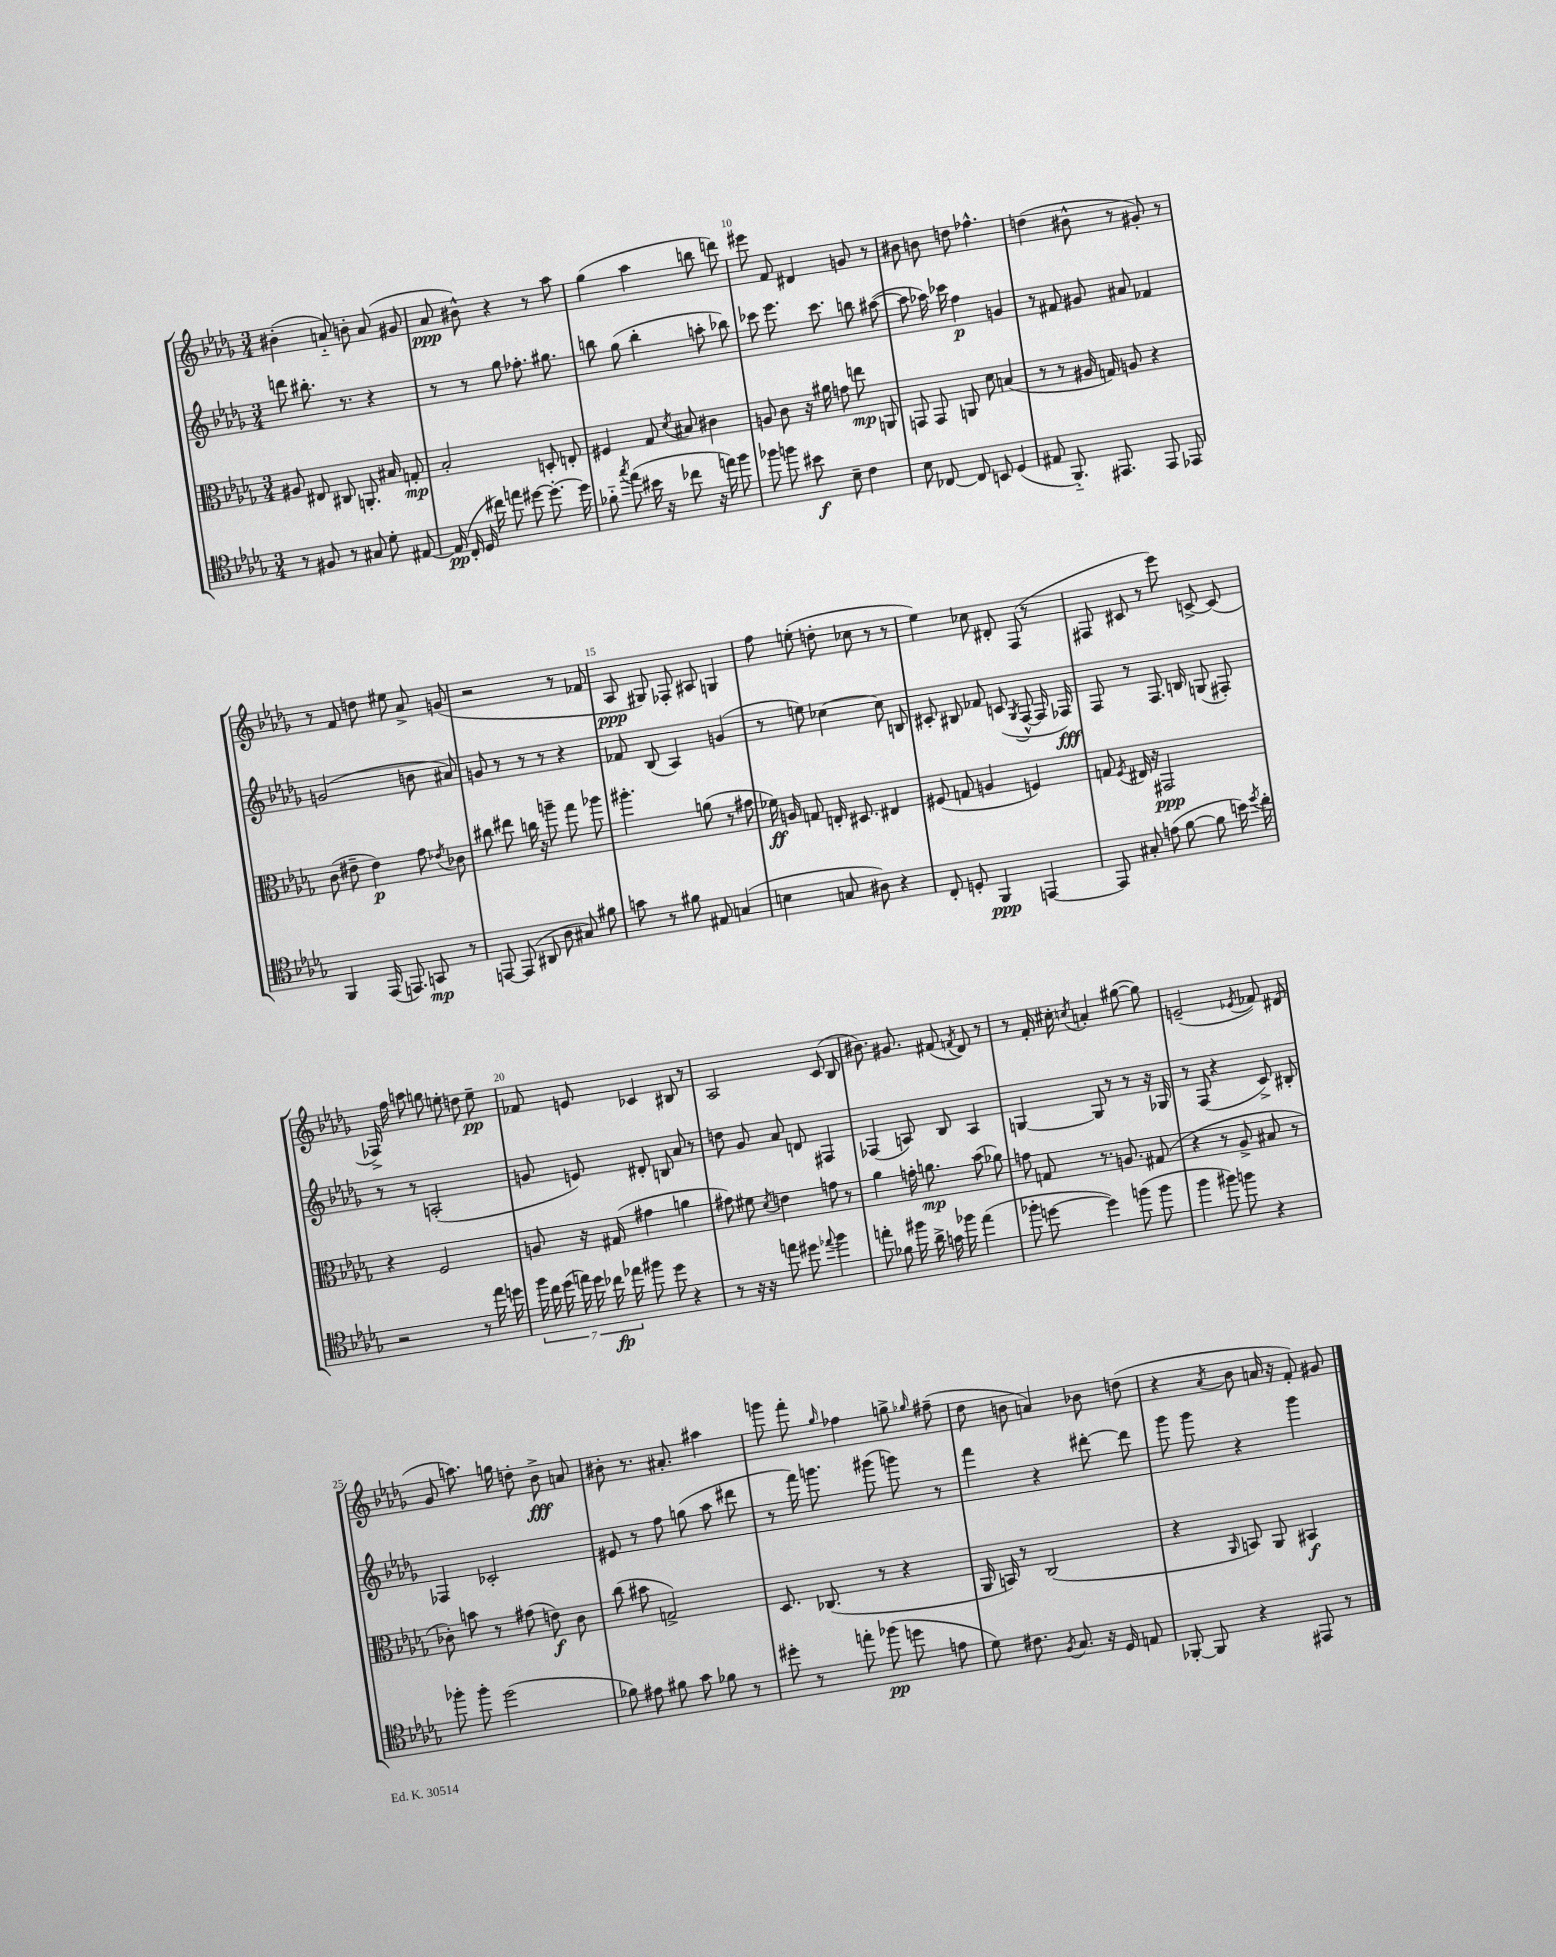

**kern	**dynam	**kern	**dynam	**kern	**dynam	**kern	**dynam
*part4	*part4	*part3	*part3	*part2	*part2	*part1	*part1
*staff4	*staff4	*staff3	*staff3	*staff2	*staff2	*staff1	*staff1
*clefC4	*	*clefC3	*	*clefG2	*	*clefG2	*
*k[b-e-a-d-g-]	*	*k[b-e-a-d-g-]	*	*k[b-e-a-d-g-]	*	*k[b-e-a-d-g-]	*
*M3/4	*	*M3/4	*	*M3/4	*	*M3/4	*
=7	=7	=7	=7	=7	=7	=7	=7
8r	.	8A#X/	.	8dddn\	.	(4b#X'\	.
8F#X/	.	8E#X/	.	8.bb#X'\	.	.	.
8r	.	8C#X/	.	.	.	8an/)	.
.	.	.	.	8.r	.	.	.
8G#X/	.	8.AAn'/	.	.	.	8bn'\	.
8d-'\	.	.	.	4r	.	(8a/	.
.	.	16B#X/	.	.	.	.	.
[8E#X/	.	8Gn'/	mp	.	.	8g#X/	.
=8	=8	=8	=8	=8	=8	=8	=8
(16E#/]	pp	2B-'/	.	8r	.	8a-/	ppp
16C'/	.	.	.	.	.	.	.
16D-/	.	.	.	8r	.	8b#X^^\)	.
16cc#X\)	.	.	.	.	.	.	.
8een\	.	.	.	8gg-\	.	4r	.
[8dd#X\	.	.	.	8.ff-X'\	.	.	.
8.dd#'\_	.	8Dn'/	.	.	.	8r	.
.	.	.	.	8.gg#X\	.	.	.
.	.	8En'/	.	.	.	8aa-\	.
16dd#\]	.	.	.	.	.	.	.
=9	=9	=9	=9	=9	=9	=9	=9
8f-X\	.	4F#X/	.	8bbn\	.	(4gg-\	.
8qgg-/	.	.	.	.	.	.	.
(8ee-\	.	.	.	(8gg-\	.	.	.
16b#X\	.	8G-/	.	4bb'\	.	4aa-\	.
16r	.	.	.	.	.	.	.
.	.	8qd-/	.	.	.	.	.
8cc-X\	.	8B#X/	.	.	.	.	.
16r	.	4c#X\	.	8aan'\	.	8bbn\	.
16een\)	.	.	.	.	.	.	.
8ff\	.	.	.	8bb-X\)	.	8dddn\)	.
=10	=10	=10	=10	=10	=10	=10	=10
8ff-X\	.	8An/	.	8ccc-X\	.	8eee#X\	.
8ffn\	.	8c\	.	8.eee-\	.	8f/	.
8b#X\	f	16r	.	.	.	4d#X/	.
.	.	16a#X\	.	8.ccc-\	.	.	.
8B-~\	.	8gn\	.	.	.	.	.
4c\	.	8een\	mp	8bbn\	.	8gn/	.
.	.	8AAn/	.	([8aa#X\	.	8r	.
=11	=11	=11	=11	=11	=11	=11	=11
8B-\	.	8GGn/	.	8aa#\]	.	8b#X\	.
[8C-X/	.	8GG/	.	16aa-X\)	.	8bn\	.
.	.	.	.	16ccc-X\	.	.	.
8C-/]	.	8AAn/	.	4ff\	p	8ddn\	.
8BBn/	.	8d-\	.	.	.	4.ff-X^^\	.
(4D-/	.	(4Bn/	.	4gn/	.	.	.
=12	=12	=12	=12	=12	=12	=12	=12
8E#X/	.	8r	.	8r	.	(4ddn\	.
8.FF/)	.	8r	.	8f#X/	.	.	.
.	.	16A#X/	.	8g#X/	.	8b#X^^\	.
8.EE#X/	.	16Gn/)	.	.	.	.	.
.	.	8An/	.	8a#X/	.	8r	.
8EE#/	.	4r	.	4f-X/	.	8g#X'/)	.
8EE-X/	.	.	.	.	.	8r	.
!!LO:LB:g=z
=13	=13	=13	=13	=13	=13	=13	=13
4FF/	.	(8c\	.	(2gn/	.	8r	.
.	.	8e#X~\	.	.	.	8f/	.
(16EE-/	.	4e#\)	p	.	.	8ddn\	.
8.EEn/)	.	.	.	.	.	.	.
.	.	.	.	.	.	8ee#X\	.
8GGn/	mp	8g-\	.	8bn\	.	8a-^/	.
.	.	8qe-X/	.	.	.	.	.
8r	.	8c-X\	.	8a#X/)	.	(8gn/	.
=14	=14	=14	=14	=14	=14	=14	=14
[8EEn/	.	8cc#X\	.	8gn/	.	2r	.
(8EE/]	.	8ee#X\	.	8r	.	.	.
8AA#X/	.	16ccn\	.	8r	.	.	.
.	.	16r	.	.	.	.	.
8A-\	.	8aan~\	.	8r	.	.	.
8G#X/)	.	8gg-\	.	4r	.	8r	.
8f#X\	.	8aa-X\	.	.	.	8f-X/	.
=15	=15	=15	=15	=15	=15	=15	=15
8gn\	.	4.aa#X'\	.	8f-X/	.	8A-/	ppp
8r	.	.	.	(8B-/	.	8G#X/)	.
8f#X\	.	.	.	4A-/)	.	8F-X'/	.
8E#X/	.	(8an\	.	.	.	8A#X/	.
(4Gn/	.	8r	.	(4gn/	.	4Gn/	.
.	.	8g#X\	.	.	.	.	.
=16	=16	=16	=16	=16	=16	=16	=16
4Bn\	.	16f-X\)	ff	8r	.	8ff\	.
.	.	16An/	.	.	.	.	.
.	.	8Gn/	.	8een\)	.	(8een'\	.
8Gn/	.	16En'/	.	[4cc-X\	.	8ddn'\	.
.	.	8.D#X/	.	.	.	.	.
8A#X\)	.	.	.	.	.	8cc-X\	.
4r	.	4E#X/	.	8cc-\]	.	8r	.
.	.	.	.	8Bn/	.	8r	.
=17	=17	=17	=17	=17	=17	=17	=17
8C'/	.	(8F#X/	.	8c#X'/	.	4ee-\)	.
8Dn'/	.	8Gn/	.	8B#X/	.	.	.
4FF/	ppp	4An/	.	8f-X/	.	8cc-X\	.
.	.	.	.	(8cn/	.	8d#X'/	.
.	.	.	.	8qG-/	.	.	.
[4EEn/	.	4Fn/)	.	[8F^^/	.	(8F/	.
.	.	.	.	16F/]	.	8r	.
.	.	.	.	16F-X/)	fff	.	.
=18	=18	=18	=18	=18	=18	=18	=18
8EE/]	.	8Gn/	.	8F/	.	8F#X/	.
.	.	8qF/	.	.	.	.	.
8G#X'/	.	16E#X/	.	8r	.	8c#X/	.
.	.	16r	.	.	.	.	.
(8en\	.	2GG#X/	ppp	8.F/	.	8r	.
[8f\	.	.	.	.	.	8eee-\)	.
.	.	.	.	16Bn/	.	.	.
8f\]	.	.	.	(8Gn/	.	[8cn^/	.
16bn\)	.	.	.	8F#X'/)	.	(8c/]	.
8qdd-/	.	.	.	.	.	.	.
16cc'\	.	.	.	.	.	.	.
!!LO:LB:g=z
=19	=19	=19	=19	=19	=19	=19	=19
2r	.	4r	.	8r	.	16F-X^/)	.
.	.	.	.	.	.	16ff\	.
.	.	.	.	8r	.	8aan\	.
.	.	2F/	.	(2An'/	.	8ggn\	.
.	.	.	.	.	.	8een'\	.
8r	.	.	.	.	.	8ddn\	.
16ee-\	.	.	.	.	.	8ee~\	pp
16ddn\	.	.	.	.	.	.	.
=20	=20	=20	=20	=20	=20	=20	=20
28ff\	.	8An/	.	8gn/	.	8f-X/	.
28cc\	.	.	.	.	.	.	.
(28dd-\	.	.	.	.	.	.	.
28een\)	.	.	.	.	.	.	.
.	.	16r	.	8en/)	.	8en/	.
28dd-\	.	.	.	.	.	.	.
28cc-X\	fp	.	.	.	.	.	.
.	.	(16G#X/	.	.	.	.	.
28ee-X\	.	.	.	.	.	.	.
8ff#X\	.	4g#X\	.	8d#X'/	.	4c-X/	.
8dd-\	.	.	.	8Bn/	.	.	.
4r	.	4an\	.	8a-/	.	8B#X/	.
.	.	.	.	8r	.	8r	.
=21	=21	=21	=21	=21	=21	=21	=21
8r	.	8g#X\)	.	8ddn\	.	2A-/	.
16r	.	8f#X\	.	8g-/	.	.	.
16r	.	.	.	.	.	.	.
.	.	8qd-/	.	.	.	.	.
8een\	.	4en\	.	8a-/	.	.	.
8dd#X\	.	.	.	8dn/	.	.	.
8qqee-X/	.	.	.	.	.	.	.
4ff\	.	8gn\	.	4F#X/	.	(8c/	.
.	.	8r	.	.	.	8B-/	.
=22	=22	=22	=22	=22	=22	=22	=22
8een'\	.	4a-\	.	(4F-X/	.	8.b#X\)	.
8f-X\	.	.	.	.	.	.	.
.	.	.	.	.	.	8.g#X/	.
16ff#X\	.	16gn'\	.	8An/)	.	.	.
16a-^\	.	8.an\	mp	.	.	.	.
16gn\	.	.	.	8B-/	.	(8f#X/	.
16ff-X\	.	.	.	.	.	.	.
.	.	.	.	.	.	8qfn/	.
(4ee\	.	(8b-\	.	4A/	.	8d-/)	.
.	.	8a-X\)	.	.	.	8r	.
=23	=23	=23	=23	=23	=23	=23	=23
8ff-X'\	.	8gn\	.	[4Gn/	.	8r	.
[8ddn\	.	8Gn/	.	.	.	16f'/	.
.	.	.	.	.	.	16cc#X'\	.
.	.	.	.	.	.	8qccn/	.
4dd\])	.	8.r	.	8G/]	.	4an'/	.
.	.	.	.	8r	.	.	.
.	.	8.An/	.	.	.	.	.
(8ffn\	.	.	.	8r	.	([8gg#X\	.
8ff\	.	(8G#X/	.	16r	.	8gg#\])	.
.	.	.	.	16G-X/	.	.	.
=24	=24	=24	=24	=24	=24	=24	=24
4ff\	.	4r	.	8r	.	(2en~/	.
.	.	.	.	(8F/	.	.	.
8ff#X\)	.	8r	.	4r	.	.	.
8ffn\	.	8A-^/	.	.	.	.	.
.	.	.	.	.	.	8qe-X/	.
4r	.	8B#X/	.	8c^/)	.	8f-X/)	.
.	.	8r	.	8B#X'/	.	(8d#X/	.
!!LO:LB:g=z
=25	=25	=25	=25	=25	=25	=25	=25
8ff-X'\	.	8c-X'\)	.	4F-X/	.	8g-/	.
8ff-'\	.	8bn\	.	.	.	8.aan\)	.
(2dd-\	.	8r	.	2c-X'/	.	.	.
.	.	.	.	.	.	16ggn\	.
.	.	(8g#X\	.	.	.	8ddn'\	.
.	.	8en\)	f	.	.	8b-^\	fff
.	.	8c-\	.	.	.	8an/	.
=26	=26	=26	=26	=26	=26	=26	=26
8f-X\)	.	(8cc\	.	8e#X/	.	8b#X'\	.
8e#X\	.	8b#X\	.	8r	.	8.r	.
8f#X\	.	2Gn^/)	.	8ff\	.	.	.
.	.	.	.	.	.	8.a#X'/	.
8g-\	.	.	.	(8ggn\	.	.	.
8f-X\	.	.	.	8aa-\	.	4aa#X\	.
8r	.	.	.	8ddd#X\	.	.	.
=27	=27	=27	=27	=27	=27	=27	=27
8dd#X'\	.	8.D-/	.	8r	.	8gggn\	.
8r	.	.	.	16fff\)	.	8fff'\	.
.	.	(8.C-X/	.	8.gggn\	.	.	.
.	.	.	.	.	.	16qqgg-/	.
8een'\	.	.	.	.	.	4ff-X\	.
(8ff-X\	pp	8r	.	(8ggg#X\	.	.	.
8ddn\	.	4r	.	8gggn\)	.	8ggn^\	.
.	.	.	.	.	.	16qqgg-X/	.
8en\	.	.	.	8r	.	(8ff#X~\	.
=28	=28	=28	=28	=28	=28	=28	=28
8d-\)	.	16AA-/	.	4fff\	.	8dd-\	.
.	.	16BBn/)	.	.	.	.	.
8.c#X\	.	8r	.	.	.	8bn\	.
.	.	(2C/	.	4r	.	4an/)	.
8qF/	.	.	.	.	.	.	.
8.G-/	.	.	.	.	.	.	.
16r	.	.	.	[8ddd#X'\	.	8b-X\	.
16D-/	.	.	.	.	.	.	.
8En/	.	.	.	8ddd#\]	.	(8ddn\	.
=29	=29	=29	=29	=29	=29	=29	=29
[8FF-X'/	.	4r	.	8ggg-\	.	4r	.
8FF-/]	.	.	.	8ggg-\	.	.	.
.	.	16qqAA-/	.	.	.	8qa-/	.
4r	.	8BBn/)	.	4r	.	8b-\	.
.	.	8AA-/	.	.	.	16an/	.
.	.	.	.	.	.	16r	.
8EE#X/	.	4BB#X/	f	4ggg-\	.	8f'/)	.
8r	.	.	.	.	.	8g#X/	.
==	==	==	==	==	==	==	==
*-	*-	*-	*-	*-	*-	*-	*-
